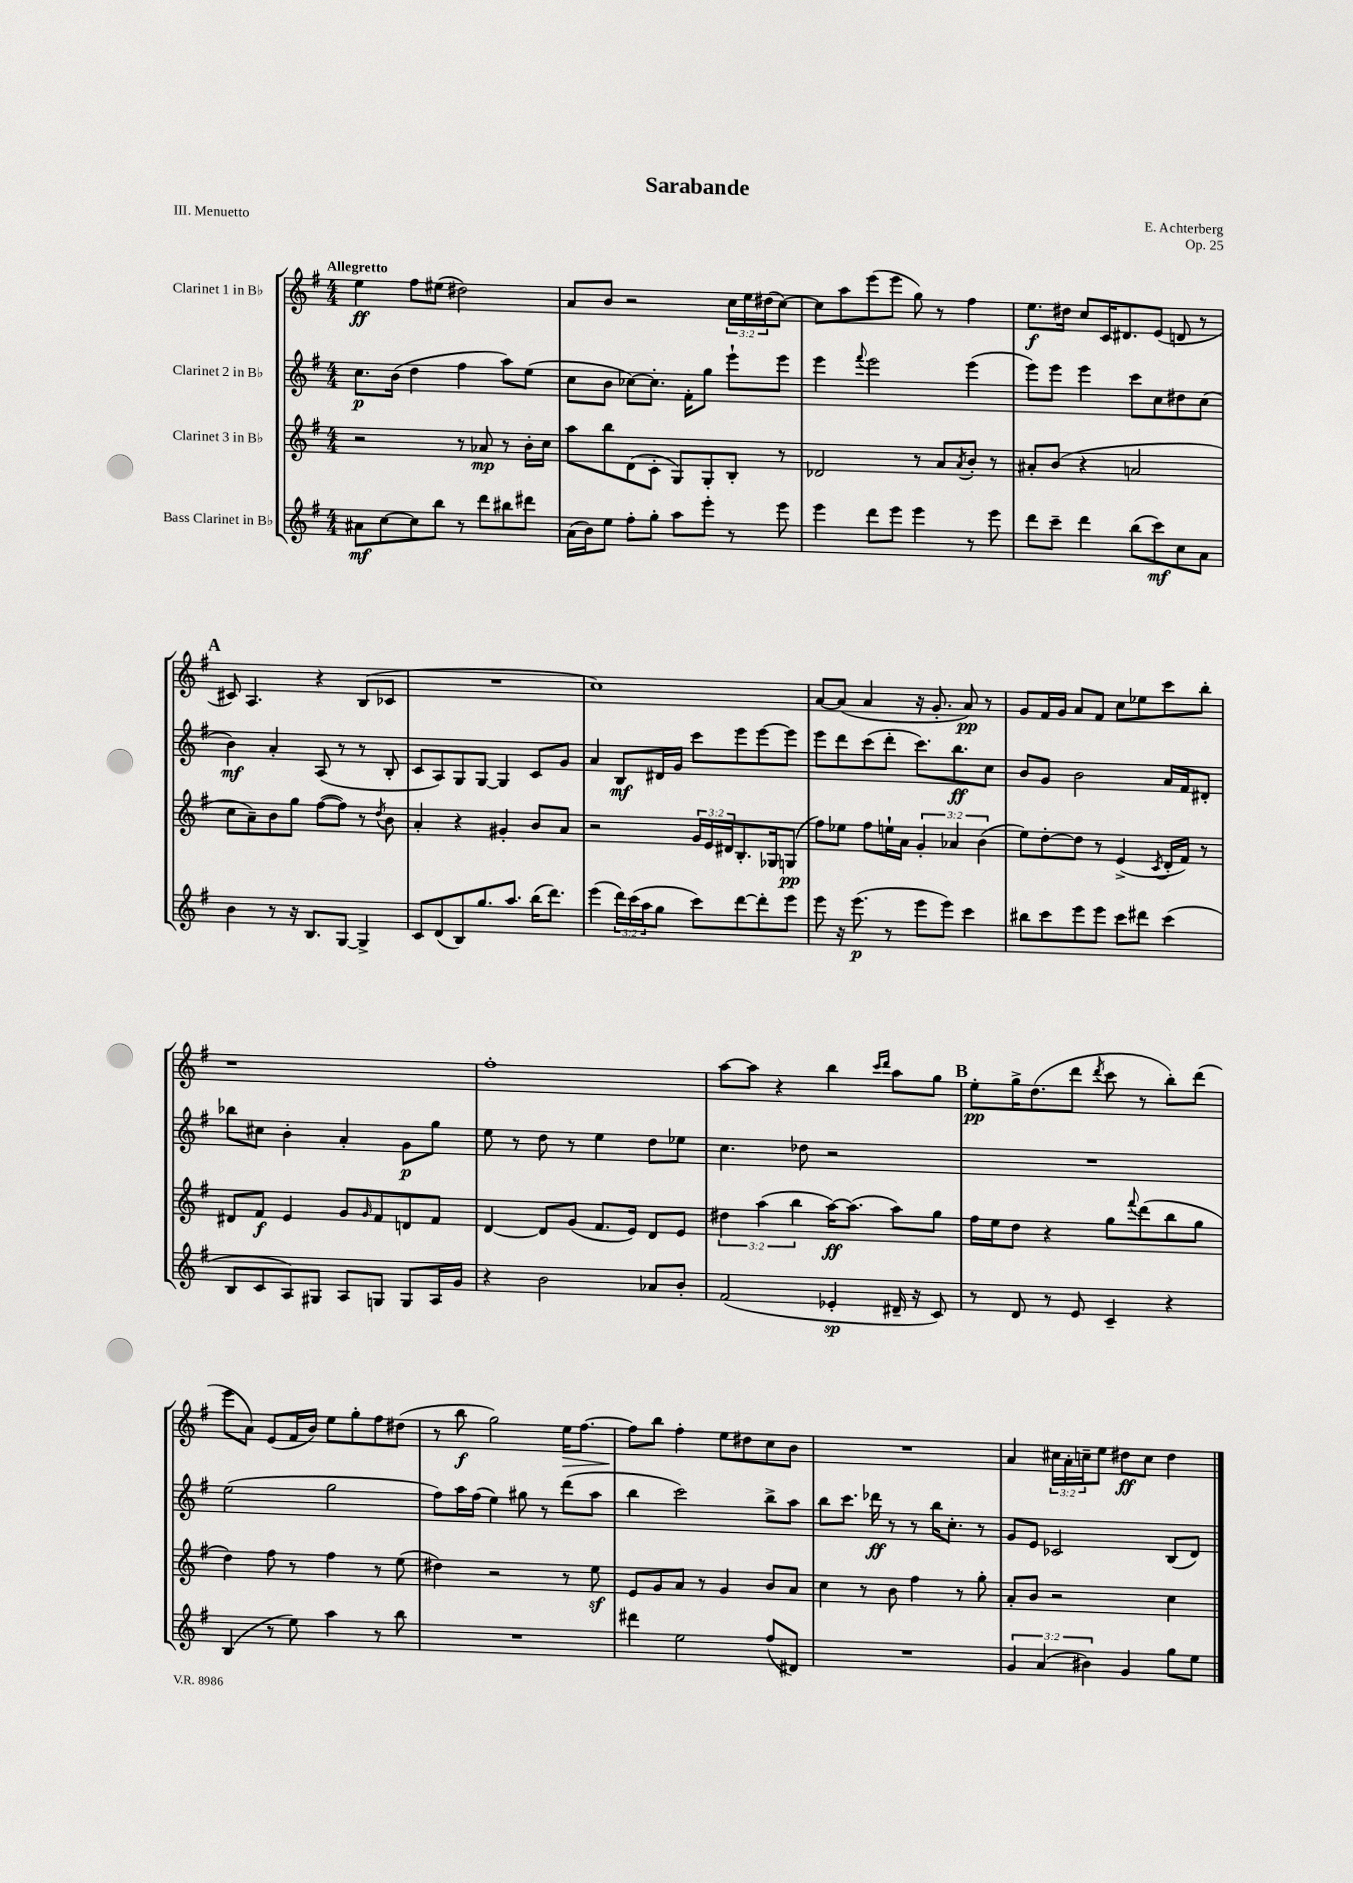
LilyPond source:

\header { title = "Sarabande" composer = "E. Achterberg" opus = "Op. 25" piece = "III. Menuetto" }
<<
\new StaffGroup <<
\new Staff = "s0" \with { instrumentName = "Clarinet 1 in Bb" } {
    \clef treble \key g \major \numericTimeSignature \time 4/4 \override Staff.TupletNumber.text = #tuplet-number::calc-fraction-text \tempo "Allegretto"
    e''4\ff fis''8 eis''8( dis''2) |
    a'8 b'8 r2 \tuplet 3/2 { c''16 e''16 dis''16( } c''8~) |
    c''8 a''8 e'''8( e'''8 g''8) r8 fis''4 |
    e''8.\f dis''16 c''8 c'16 dis'8. e'8( d'8 r8 |
    \mark \markup { \bold "A" } cis'8) a4. r4 b8( ces'8 |
    R1 |
    c''1) |
    a'8~ a'8( a'4 r16 g'8.-. a'8\pp) r8 |
    g'8 fis'16 g'16 a'8 fis'8 c''8 ees''8 c'''8 b''8-. |
    r1 |
    fis''1-. |
    a''8~ a''8 r4 b''4 \grace { c'''16 d'''16 } a''8 g''8 |
    \mark \markup { \bold "B" } e''8-.\pp g''16-> d''8.( d'''8 \acciaccatura { d'''8 } c'''8 r8 b''8-.) d'''8( |
    e'''8 a'8) e'8( fis'16 b'16) e''8 g''8-. fis''8 dis''8( |
    r8 b''8\f g''2) e''16\> fis''8.~ |
    fis''8\! b''8 fis''4-. e''8 dis''8 c''8 b'8 |
    R1 |
    a'4 \tuplet 3/2 { cis''16 a'16-. c''16-- } e''8 dis''8\ff c''8 dis''4 \bar "|." |
}
\new Staff = "s1" \with { instrumentName = "Clarinet 2 in Bb" } {
    \clef treble \key g \major \numericTimeSignature \time 4/4
    c''8.\p b'16( d''4 fis''4 a''8) e''8( |
    c''8 b'8 ces''8~) ces''8.-. fis'16-. g''8 e'''8-! e'''8 |
    e'''4 \appoggiatura { fis'''8 } e'''2 e'''4( |
    e'''8) e'''8 e'''4 c'''8 c''8 dis''8 c''8( |
    \mark \markup { \bold "A" } b'4\mf) a'4-. a8( r8 r8 b8-. |
    c'8 a8) g8 g8~ g4 c'8 g'8 |
    a'4 b8\mf dis'16 g'16 c'''8 e'''8 e'''8~ e'''8 |
    e'''8 d'''8 c'''8( d'''8-. c'''8.) b''8.\ff c''8 |
    b'8 g'8 b'2 a'16 fis'16 dis'8-. |
    bes''8 cis''8 b'4-. a'4-. g'8\p g''8 |
    e''8 r8 d''8 r8 e''4 d''8 ees''8 |
    c''4. des''8 r2 |
    \mark \markup { \bold "B" } R1 |
    e''2( g''2 |
    fis''8) a''16 fis''16( e''4) gis''8 r8 d'''8( a''8 |
    b''4 c'''2) b''8-> a''8 |
    b''8 c'''8. des'''16\ff r8 r8 b''16 c''8.-. r8 |
    g'8 e'8 ces'2 b8( d'8) \bar "|." |
}
\new Staff = "s2" \with { instrumentName = "Clarinet 3 in Bb" } {
    \clef treble \key g \major \numericTimeSignature \time 4/4 \override Staff.TupletNumber.text = #tuplet-number::calc-fraction-text
    r2 r8 aes'8\mp r8 b'16-. c''16 |
    a''8 b''8 d'8( c'8-. g8) g8-. b8-. r8 |
    des'2 r8 a'8 \acciaccatura { a'8 } b'8-. r8 |
    ais'8-. b'8( r4 a'2 |
    \mark \markup { \bold "A" } c''8 a'8--) b'8 g''8 fis''8~( fis''8) r8 \acciaccatura { d''8 } b'8 |
    a'4-. r4 gis'4-. b'8 a'8 |
    r2 \tuplet 3/2 { g'16 e'16 dis'16 } b8.-. ges16 g8\pp( |
    fis''8) ees''8 fis''8 e''16-! a'16 \tuplet 3/2 { g'4-. aes'4 b'4( } |
    e''8) d''8~-. d''8 r8 e'4->( \acciaccatura { c'8 } d'16-. fis'16) r8 |
    dis'8 fis'8\f e'4 g'8 \grace { g'16 } fis'8 d'8 fis'8 |
    d'4~ d'8 g'8( fis'8. e'16) d'8 e'8 |
    \tuplet 3/2 { dis''4 a''4( b''4 } a''16~\ff) a''8.( a''8) g''8 |
    \mark \markup { \bold "B" } fis''16 e''16 d''8 r4 g''8 \appoggiatura { fis'''8 } d'''8( b''8 g''8 |
    d''4) fis''8 r8 fis''4 r8 e''8( |
    dis''4) r2 r8 e''8\sf |
    e'8 g'8 a'8 r8 g'4 b'8 a'8 |
    c''4 r8 b'8 fis''4 r8 g''8-. |
    a'8-. b'8 r2 c''4 \bar "|." |
}
\new Staff = "s3" \with { instrumentName = "Bass Clarinet in Bb" } {
    \clef treble \key g \major \numericTimeSignature \time 4/4 \override Staff.TupletNumber.text = #tuplet-number::calc-fraction-text
    ais'8\mf c''8~ c''8 b''8 r8 d'''8 bis''8 dis'''8 |
    a'16( b'16) e''8 fis''8-. g''8-. a''8 e'''8-. r8 e'''8 |
    e'''4 d'''8 e'''8 e'''4 r8 e'''8 |
    d'''8 c'''8-- d'''4 b''8( c'''8\mf) c''8 a'8 |
    \mark \markup { \bold "A" } b'4 r8 r16 b8. g8~ g4-> |
    c'8 d'8( b8) g''8. a''8. b''16( d'''8.) |
    e'''4( \tuplet 3/2 { d'''16) c'''16( a''16 } g''8 c'''8) d'''8~ d'''8-. e'''8 |
    e'''8 r16 e'''8.\p( r8 e'''8 e'''8) c'''4 |
    bis''8 c'''8 e'''8 e'''8 c'''8 dis'''8 c'''4( |
    b8 c'8 a8) gis8 a8 g8 g8 a16 g'16 |
    r4 b'2 aes'8 b'8-. |
    fis'2( ees'4-.\sp dis'16-- r16 c'8) |
    \mark \markup { \bold "B" } r8 d'8 r8 e'8 c'4-- r4 |
    b4( r8 e''8) a''4 r8 b''8 |
    R1 |
    dis'''4 e''2 fis''8( dis'8) |
    R1 |
    \tuplet 3/2 { g'4 a'4( bis'4) } g'4 g''8 e''8 \bar "|." |
}
>>
>>
\layout { \context { \Score \remove "Bar_number_engraver" } }
